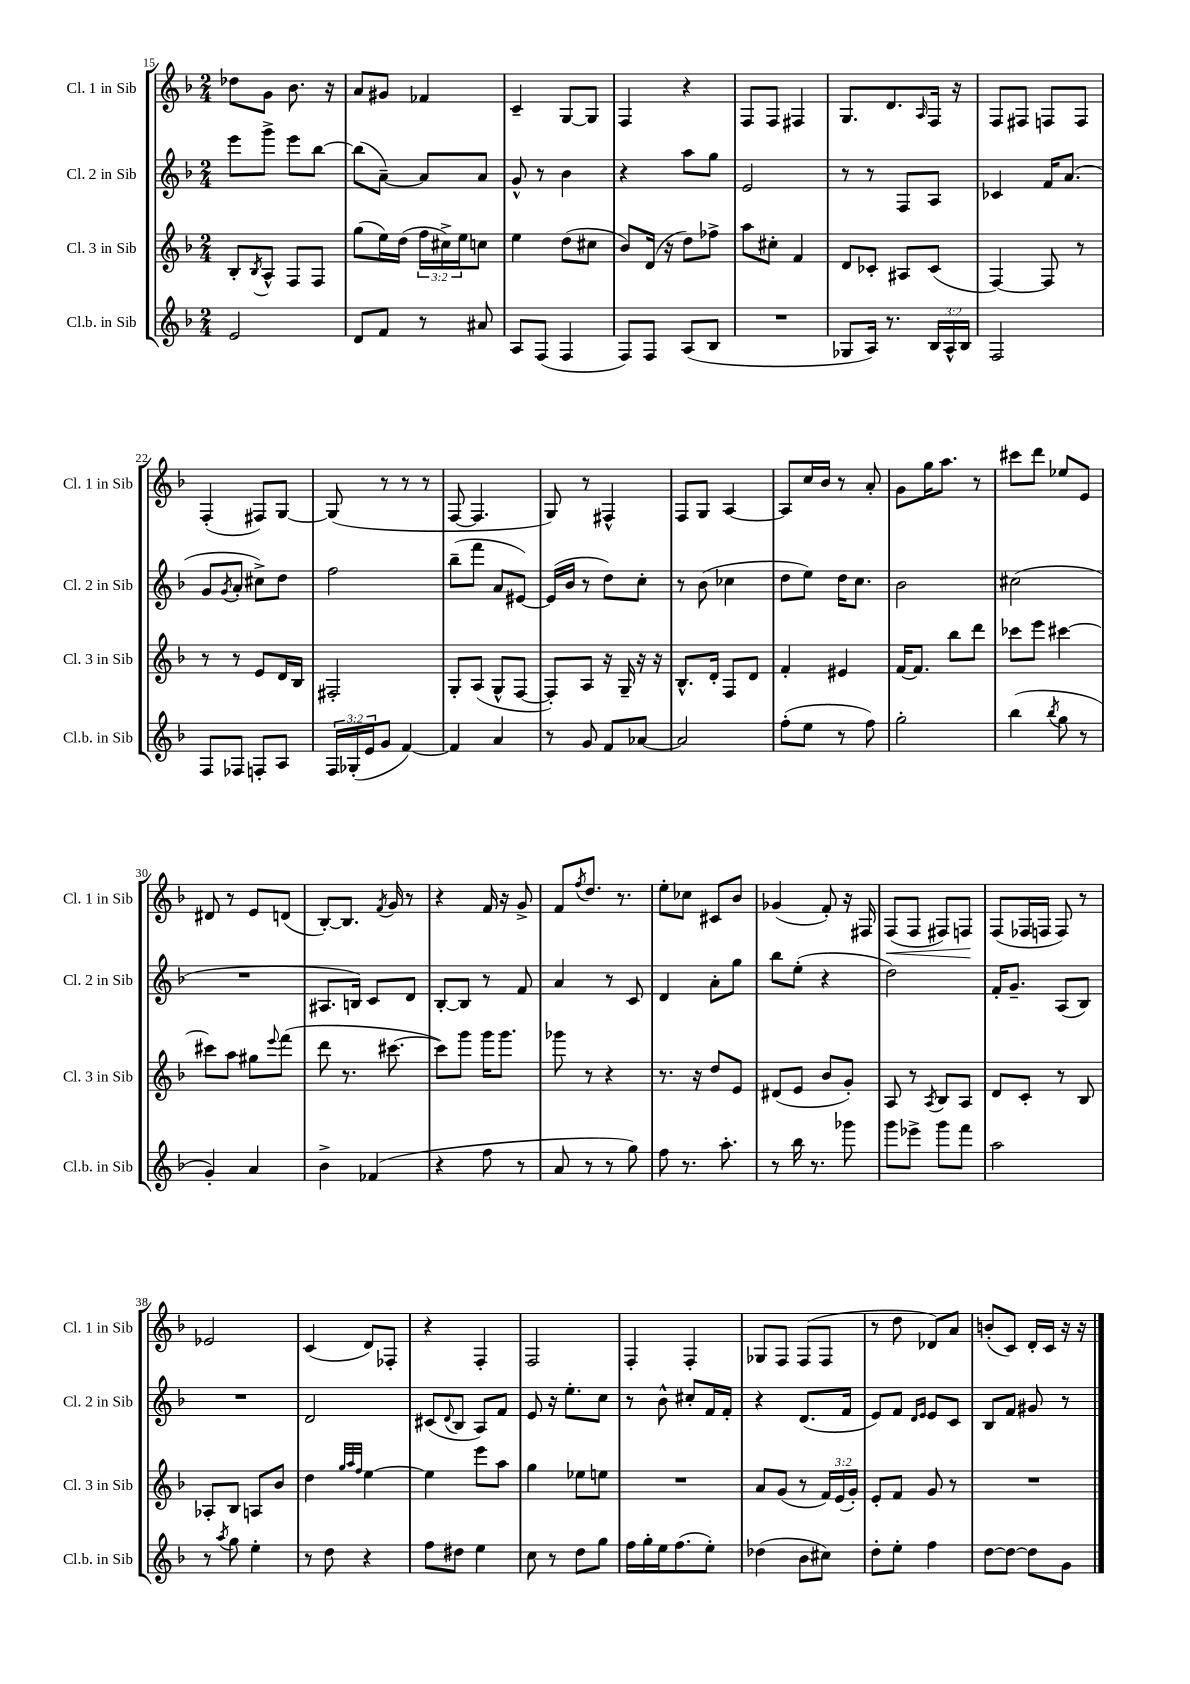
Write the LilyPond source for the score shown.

<<
\new StaffGroup <<
\new Staff = "s0" \with { instrumentName = "Cl. 1 in Sib" shortInstrumentName = "Cl. 1 in Sib" } {
    \clef treble \key f \major \numericTimeSignature \time 2/4
    des''8 g'8 bes'8. r16 |
    a'8 gis'8 fes'4 |
    c'4-- g8~ g8 |
    f4 r4 |
    f8 f8 fis4 |
    g8. d'8. \grace { a16 } f16 r16 |
    f8 fis8 f8 f8 |
    f4-.( fis8) g8~ |
    g8( r8 r8 r8 |
    f8~ f4. |
    g8) r8 fis4-^ |
    f8 g8 a4~ |
    a8 c''16 bes'16 r8 a'8-. |
    g'8 g''16 a''8. r8 |
    cis'''8 d'''8 ees''8 e'8 |
    dis'8 r8 e'8 d'8( |
    bes8~-.) bes8. \acciaccatura { f'8 } g'16 r8 |
    r4 f'16 r16 g'8-> |
    f'8 \acciaccatura { f''8 } d''8. r8. |
    e''8-. ces''8 cis'8 bes'8 |
    ges'4( f'8-.) r16 fis16 |
    f8\<( f8 fis8) f8\! |
    f8( fes16 f16 f8) r8 |
    ees'2 |
    c'4( d'8) fes8-. |
    r4 f4-. |
    f2 |
    f4-. f4-. |
    ges8 f8 f8( f8 |
    r8 d''8 des'8) a'8 |
    b'8-.( c'8) d'16-. c'16 r16 r16 \bar "|." |
}
\new Staff = "s1" \with { instrumentName = "Cl. 2 in Sib" shortInstrumentName = "Cl. 2 in Sib" } {
    \clef treble \key f \major \numericTimeSignature \time 2/4
    e'''8 g'''8-> e'''8 bes''8~ |
    bes''8( a'8~--) a'8 a'8 |
    g'8-^ r8 bes'4 |
    r4 a''8 g''8 |
    e'2 |
    r8 r8 f8 a8 |
    ces'4 f'16 a'8.( |
    g'8 \acciaccatura { g'8 } a'8-. cis''8->) d''8 |
    f''2 |
    bes''8--( f'''8 a'8 eis'8~) |
    eis'16( bes'16 r8 d''8) c''8-. |
    r8 bes'8( ces''4 |
    d''8 e''8) d''16 c''8. |
    bes'2 |
    cis''2( |
    R2 |
    ais8. b16) c'8 d'8 |
    bes8~-. bes8 r8 f'8 |
    a'4 r8 c'8 |
    d'4 a'8-. g''8 |
    bes''8 e''8-.( r4 |
    d''2) |
    f'16-. g'8.-- a8( bes8) |
    R2 |
    d'2 |
    cis'8( \appoggiatura { d'8 } bes8 a8) f'8 |
    e'8 r16 e''8.-. c''8 |
    r8 bes'8-^ cis''8-. f'16 f'16-. |
    r4 d'8.( f'16 |
    e'8) f'8 \grace { d'16 e'16 } e'8 c'8 |
    bes8 f'8 gis'8 r8 \bar "|." |
}
\new Staff = "s2" \with { instrumentName = "Cl. 3 in Sib" shortInstrumentName = "Cl. 3 in Sib" } {
    \clef treble \key f \major \numericTimeSignature \time 2/4 \override Staff.TupletNumber.text = #tuplet-number::calc-fraction-text
    bes8-. \acciaccatura { bes8 } a8-^ f8 f8 |
    g''8( e''16) d''16( \tuplet 3/2 { f''16 cis''16->) e''16 } c''8 |
    e''4 d''8( cis''8 |
    bes'8) d'16( r16 d''8) fes''8-> |
    a''8 cis''8-. f'4 |
    d'8 ces'8-. ais8 ces'8( |
    f4~) f8 r8 |
    r8 r8 e'8 d'16 bes16 |
    fis2-. |
    g8-. a8( g8-^ f8~ |
    f8-.) a8 r16 g16-- r16 r16 |
    bes8.-^ d'16-. f8 d'8 |
    f'4-. eis'4 |
    f'16~ f'8. bes''8 d'''8 |
    ces'''8 e'''8 cis'''4~ |
    cis'''8 a''8 gis''8 \appoggiatura { e'''8 } f'''8( |
    d'''8 r8. cis'''8.~ |
    cis'''8) g'''8 g'''16 g'''8. |
    ges'''8 r8 r4 |
    r8. r16 d''8 e'8 |
    dis'8( e'8 bes'8 g'8-.) |
    a8 r8 \acciaccatura { a8 } bes8 a8 |
    d'8 c'8-. r8 bes8 |
    aes8-. bes8 a8 bes'8 |
    d''4 \grace { g''32 a''32 f''32 } e''4~ |
    e''4 e'''8 a''8 |
    g''4 ees''8 e''8 |
    R2 |
    a'8 g'8( r8 \tuplet 3/2 { f'16) e'16( g'16-.) } |
    e'8-. f'8 g'8 r8 |
    R2 \bar "|." |
}
\new Staff = "s3" \with { instrumentName = "Cl.b. in Sib" shortInstrumentName = "Cl.b. in Sib" } {
    \clef treble \key f \major \numericTimeSignature \time 2/4 \override Staff.TupletNumber.text = #tuplet-number::calc-fraction-text
    e'2 |
    d'8 f'8 r8 ais'8 |
    a8 f8( f4 |
    f8) f8 a8( bes8 |
    R2 |
    ges8 a16) r8. \tuplet 3/2 { bes16 a16-^ bes16 } |
    f2 |
    f8 fes8 f8-. a8 |
    \tuplet 3/2 { f16 ges16-.( e'16 } g'8 f'4~) |
    f'4 a'4 |
    r8 g'8 f'8 aes'8~ |
    aes'2 |
    f''8-.( e''8 r8 f''8) |
    g''2-. |
    bes''4( \acciaccatura { bes''8 } g''8 r8 |
    g'4-.) a'4 |
    bes'4-> fes'4( |
    r4 f''8 r8 |
    a'8 r8 r8 g''8) |
    f''8 r8. a''8.-. |
    r8 bes''16 r8. ges'''8 |
    g'''8 ees'''8-> g'''8 f'''8 |
    a''2 |
    r8 \acciaccatura { a''8 } g''8 e''4-. |
    r8 d''8 r4 |
    f''8 dis''8 e''4 |
    c''8 r8 d''8 g''8 |
    f''16 g''16-. e''16 f''8.( e''8-.) |
    des''4( bes'8 cis''8) |
    d''8-. e''8-. f''4 |
    d''8~ d''8~ d''8 g'8 \bar "|." |
}
>>
>>
\layout { \context { \Score currentBarNumber = #15 } }
